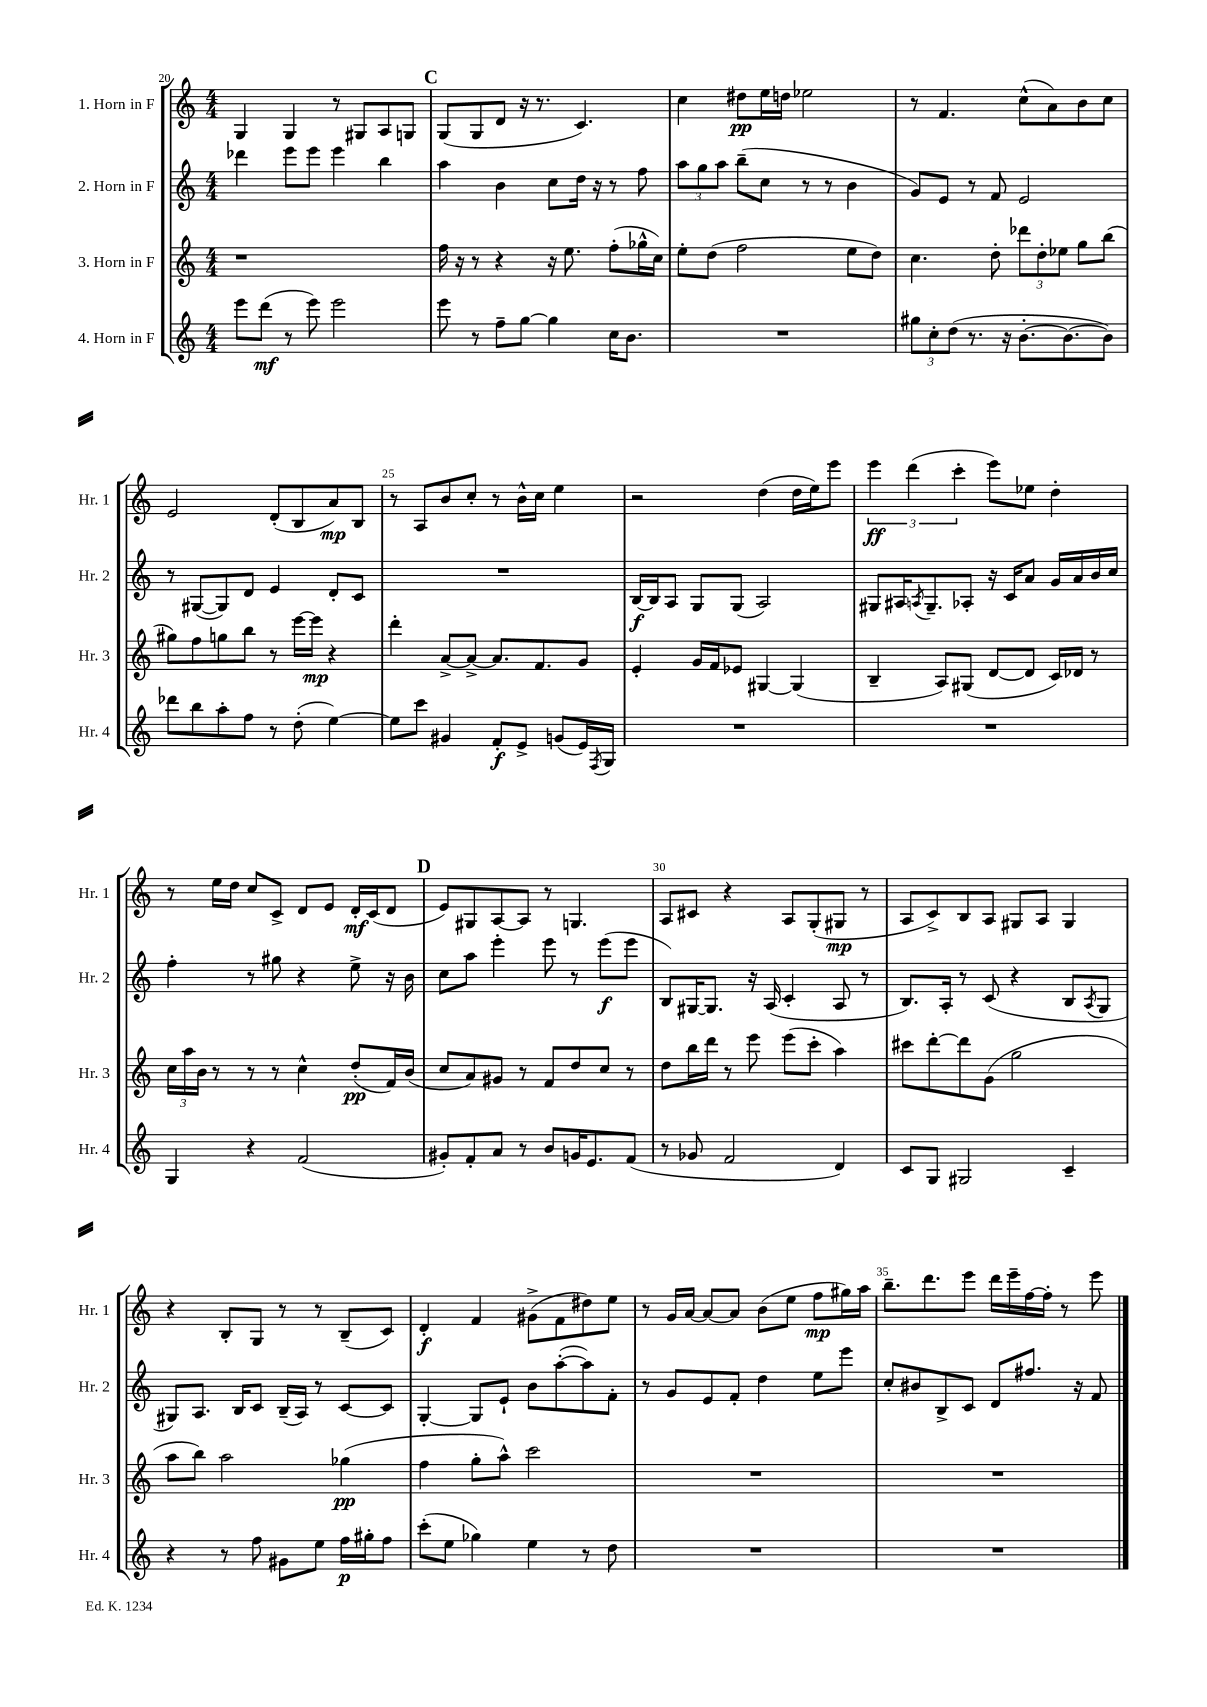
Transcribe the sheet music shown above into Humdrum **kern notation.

**kern	**kern	**kern	**kern
*staff4	*staff3	*staff2	*staff1
*clefG2	*clefG2	*clefG2	*clefG2
*k[]	*k[]	*k[]	*k[]
*M4/4	*M4/4	*M4/4	*M4/4
8eee\L	1r	4ddd-\	4G/
(8ddd\J	.	.	.
8r	.	8eee\L	4G/
8eee\)	.	8eee\J	.
2eee\	.	4eee\	8r
.	.	.	8G#/L
.	.	4bb\	8A/
.	.	.	8G/J
=	=	=	=
8eee\	16ff\	4aa\	(8G/L
.	16r	.	.
8r	8r	.	8G/
8ff~\L	4r	4b\	8d/J
[8gg\J	.	.	16r
.	.	.	8.r
4gg\]	16r	8cc\L	.
.	8.ee\	.	.
.	.	16dd\Jk	4.c/)
.	.	16r	.
16cc\LK	(8ff'\L	8r	.
8.b\J	.	.	.
.	16gg-^^\L	8ff\	.
.	16cc\JJ)	.	.
=	=	=	=
1r	8ee'\L	12aa\L	4cc\
.	.	12gg\	.
.	(8dd\J	.	.
.	.	12aa\J	.
.	2ff\	(8bb~\L	8dd#\L
.	.	8cc\J	16ee\L
.	.	.	16dd\JJ
.	.	8r	2ee-\
.	.	8r	.
.	8ee\L	4b\	.
.	8dd\J)	.	.
=	=	=	=
12gg#\L	4.cc\	8g/L)	8r
12cc'\	.	.	.
.	.	8e/J	4.f/
(12dd\J	.	.	.
8.r	.	8r	.
.	8dd'\	8f/	.
16r	.	.	.
[8.b'\L	12ddd-\L	2e/	(8cc^^\L
.	12dd'\	.	.
.	.	.	8a\)
.	12ee-\J	.	.
8.b\_	.	.	.
.	8gg\L	.	8b\
8b\]J)	(8bb\J	.	8cc\J
=	=	=	=
8ddd-\L	8gg#\L)	8r	2e/
8bb\	8ff\	([8G#/L	.
8aa'\	8gg\	8G#/])	.
8ff\J	8bb\J	8d/J	.
8r	8r	4e/	(8d'/L
(8dd'\	[16eee\LL	.	8B/
.	16eee\]JJ	.	.
[4ee\)	4r	8d'/L	8a/)
.	.	8c/J	8B/J
=	=	=	=
8ee\]L	4ddd'\	1r	8r
8ccc\J	.	.	8A/L
4g#/	[8a^/L	.	8b/
.	8a^/_J	.	8cc'/J
8f'/L	8.a/]L	.	8r
8e^/J	.	.	16b^^\LL
.	8.f/	.	16cc\JJ
(8g/L	.	.	4ee\
16e/L)	8g/J	.	.
8qF/	.	.	.
16G/JJ	.	.	.
=	=	=	=
1r	4e'/	[16B/LL	2r
.	.	16B/]J	.
.	.	8A/J	.
.	16g/LL	8G/L	.
.	16f/J	.	.
.	8e-/J	(8G/J	.
.	[4G#/	2A/)	(4dd\
.	(4G#/]	.	16dd\LL
.	.	.	16ee\J)
.	.	.	8eee\J
=	=	=	=
1r	4B~/	8G#/L	6eee\
.	.	16A#/K	.
.	.	.	(6ddd\
.	.	8qA/	.
.	.	8.G#~/	.
.	8A/L)	.	.
.	.	.	6ccc'\
.	(8G#/J	8A-'/J	.
.	[8d/L	16r	8eee\L)
.	.	16c/LK	.
.	8d/]J	8a/J	8ee-\J
.	16c/LL)	16g/LL	4dd'\
.	16d-/JJ	16a/	.
.	8r	16b/	.
.	.	16cc/JJ	.
=	=	=	=
4G/	24cc\LL	4ff'\	8r
.	24aa\	.	.
.	24b\JJ	.	.
.	8r	.	16ee\LL
.	.	.	16dd\JJ
4r	8r	8r	8cc/L
.	8r	8gg#\	8c^/J
(2f/	4cc^^\	4r	8d/L
.	.	.	8e/J
.	(8dd'/L	8ee^\	16d'/LL
.	.	.	(16c/J
.	16f/L)	16r	8d/J
.	(16b/JJ	16b\	.
=	=	=	=
8g#'/L)	8cc/L	8cc\L	8e/L)
8f'/	8a/)	8aa\J	8G#/
8a/J	8g#/J	4eee'\	[8A/
8r	8r	.	8A/]J
8b/L	8f/L	8eee\	8r
16g/K	8dd/	8r	4.G/
8.e/	.	.	.
.	8cc/J	(8eee\L	.
(8f/J	8r	8eee\J	.
=	=	=	=
8r	8dd\L	8B/L)	8A/L
8g-/	16bb\L	[16G#/K	8c#/J
.	16ddd\JJ	8.G#/]J	.
2f/	8r	.	4r
.	8eee\	16r	.
.	.	(16A/	.
.	(8eee\L	4c'/	8A/L
.	8ccc'\J	.	(8G'/
4d/)	4aa\)	8A/	8G#/J
.	.	8r	8r
=	=	=	=
8c/L	8ccc#\L	8.B/L)	8A/L
8G/J	[8ddd'\	.	8c^/)
.	.	16A'/Jk	.
2G#/	8ddd\]	8r	8B/
.	(8g\J	(8c/	8A/J
.	2gg\	4r	8G#/L
.	.	.	8A/J
4c~/	.	8B/L	4G#/
.	.	8qA/	.
.	.	8G/J	.
=	=	=	=
4r	8aa\L	8G#/L)	4r
.	8bb\J)	8.A/J	.
8r	2aa\	.	8B'/L
.	.	16B/LK	.
8ff\	.	8c/J	8G/J
8g#\L	.	(16B~/LL	8r
.	.	16A/JJ)	.
8ee\J	.	8r	8r
16ff\LL	(4gg-\	[8c/L	(8B~/L
16gg#'\J	.	.	.
8ff\J	.	8c/]J	8c/J)
=	=	=	=
(8ccc'\L	4ff\	[4G'/	4d'/
8ee\J	.	.	.
4gg-\)	8gg'\L	8G/]L	4f/
.	8aa^^\J)	8e`/J	.
4ee\	2ccc\	8b\L	(8g#^\L
.	.	([8aa'\	8f\
8r	.	8aa\])	8dd#\)
8dd\	.	8f'\J	8ee\J
=	=	=	=
1r	1r	8r	8r
.	.	8g/L	16g/LL
.	.	.	[16a/JJ
.	.	8e/	8a/_L
.	.	8f'/J	8a/]J
.	.	4dd\	(8b\L
.	.	.	8ee\J
.	.	8ee\L	8ff\L
.	.	8eee\J	16gg#\L)
.	.	.	16aa\JJ
=	=	=	=
1r	1r	8cc'/L	8.bb~\L
.	.	8b#/	.
.	.	.	8.ddd\
.	.	8B^/	.
.	.	8c/J	8eee\J
.	.	8d/L	16ddd\LL
.	.	.	16eee~\
.	.	8.ff#/J	[16ff\
.	.	.	16ff'\]JJ
.	.	.	8r
.	.	16r	.
.	.	8f/	8eee\
==	==	==	==
*-	*-	*-	*-
